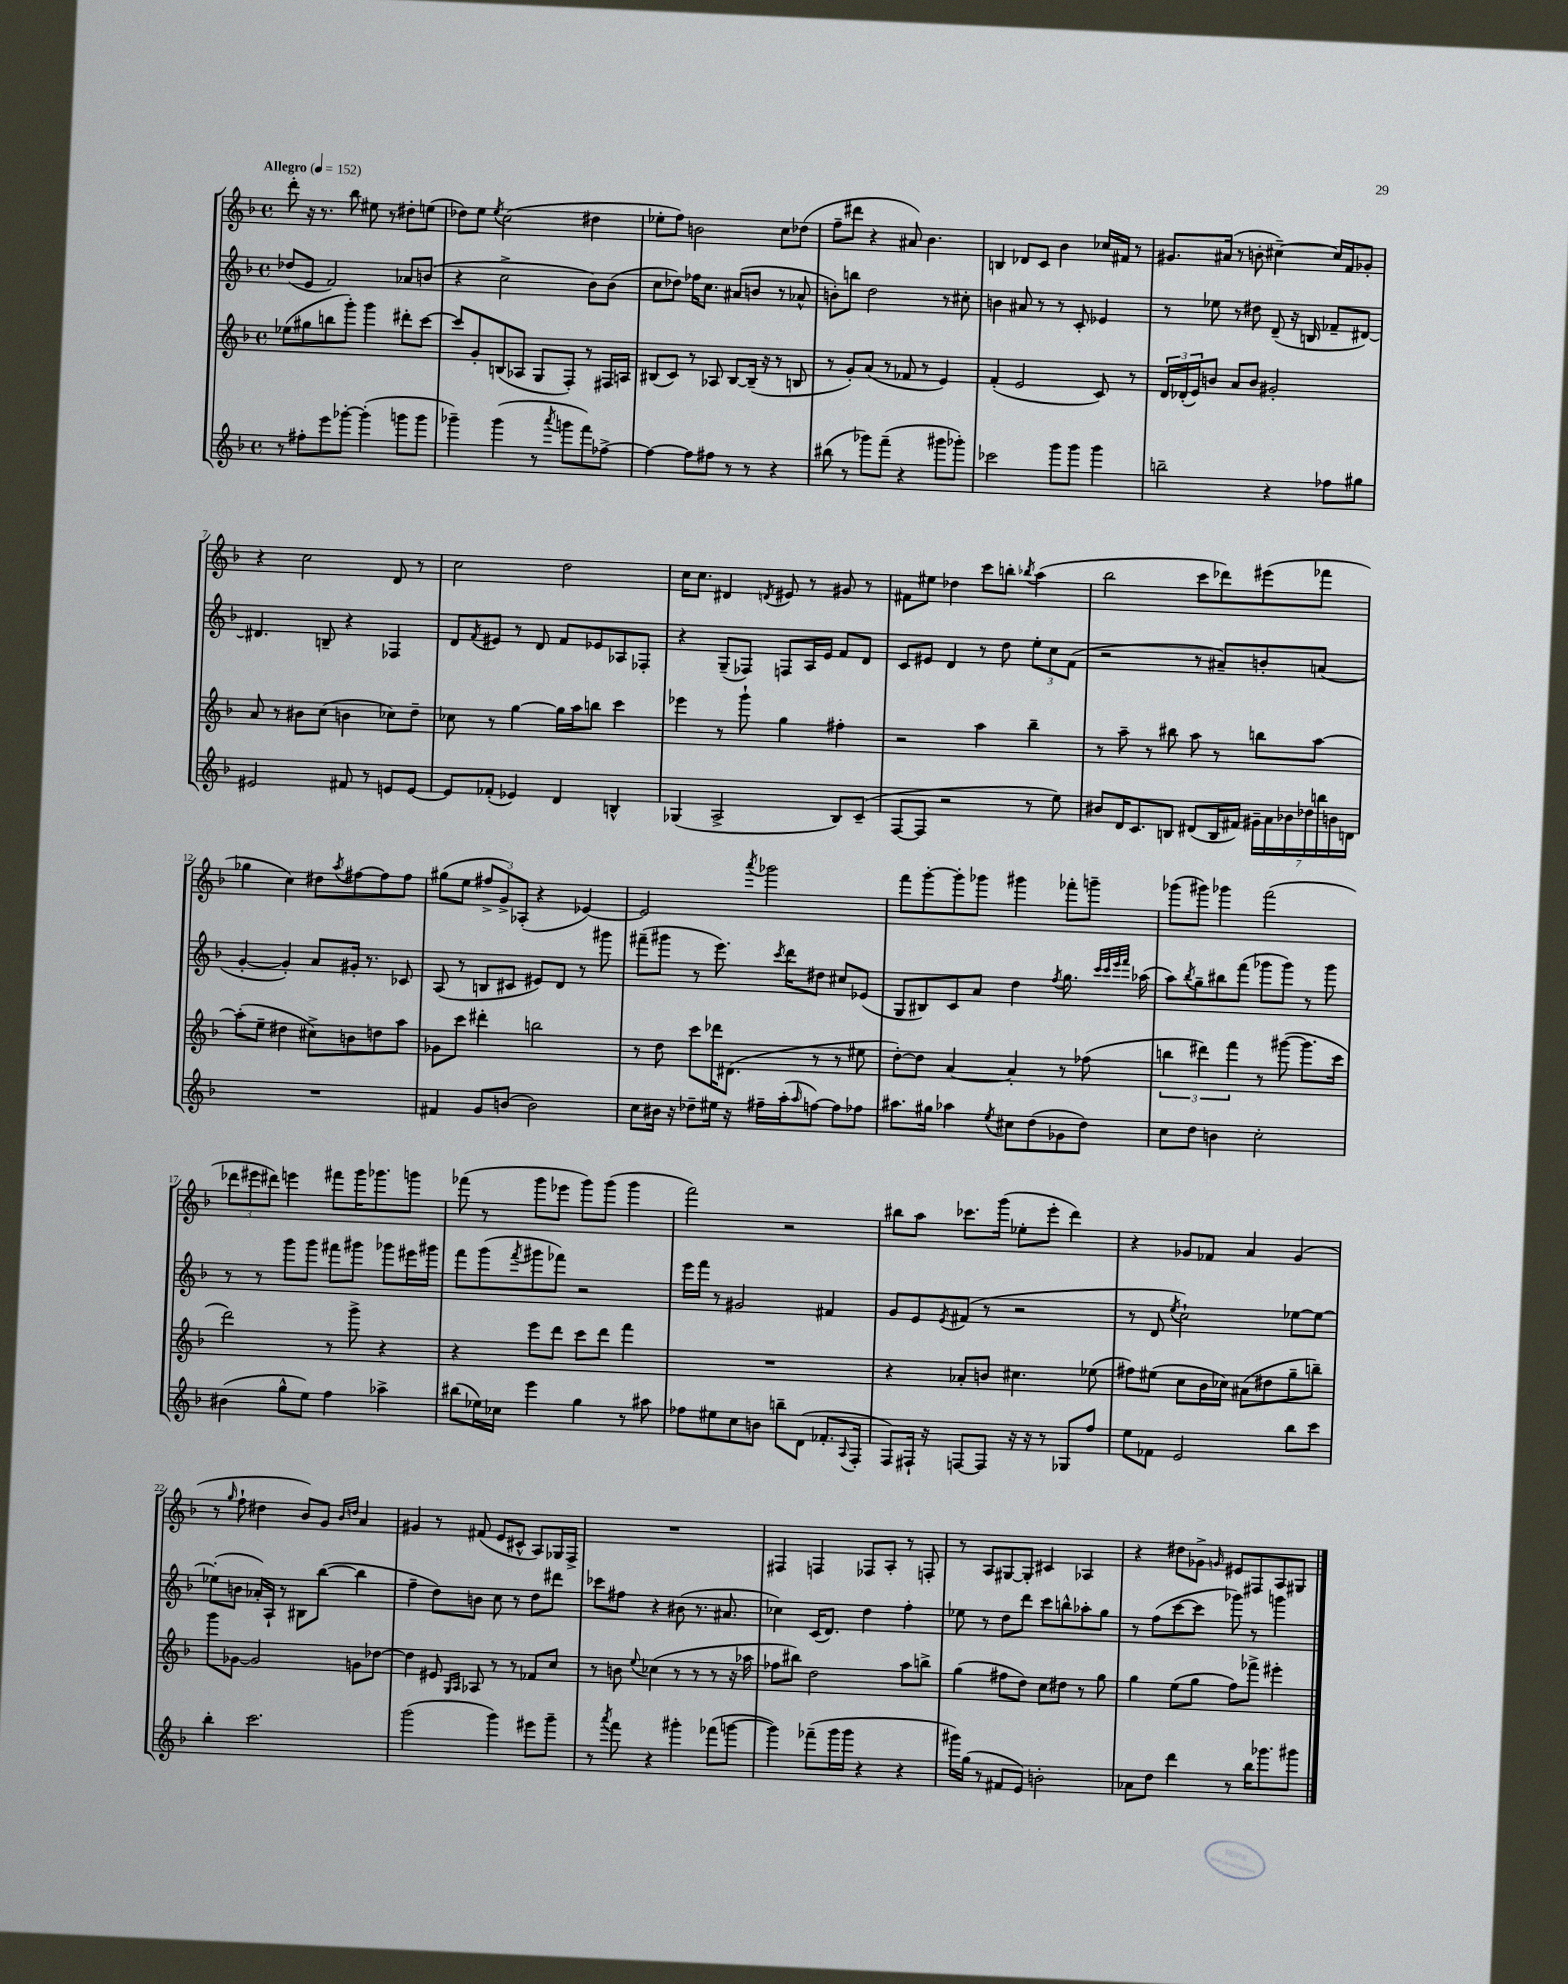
<<
\new StaffGroup <<
\new Staff = "s0" {
    \clef treble \key f \major \defaultTimeSignature \time 4/4 \tempo "Allegro" 4 = 152
    d'''8-. r16 r8. bes''8 eis''8 r8 dis''8-. e''8( |
    des''8) e''8 \acciaccatura { e''8 } c''2( dis''4 |
    ees''8-. f''8) b'2 c''8 des''8( |
    f''8-- dis'''8 r4 ais'8) bes'4. |
    b4 des'8 c'8 bes'4 ces''16 fis'16 r8 |
    gis'8. ais'16( r8 b'8-. cis''4~--) cis''16 f'16 ges'8-. |
    r4 c''2 d'8 r8 |
    c''2 d''2 |
    c''16 c''8. dis'4 \acciaccatura { d'8 } eis'8 r8 gis'8 r8 |
    fis'8 eis''8 des''4 c'''8 b''8-. \acciaccatura { bes''8 } a''4( |
    bes''2 c'''8 des'''8) eis'''8( fes'''8 |
    ges''4 c''4) dis''8 \acciaccatura { a''8 } fis''8~ fis''8 fis''8 |
    gis''8( e''8 \tuplet 3/2 { fis''8-> g'8->) aes8-.( } r4 ees'4~) |
    ees'2 \acciaccatura { a'''8 } ges'''2 |
    f'''8 g'''8~-. g'''8-. ges'''8 gis'''4 fes'''8-. g'''8-- |
    ges'''8( gis'''8) ges'''4 f'''2( |
    \tuplet 3/2 { des'''8 eis'''8 dis'''8) } e'''4 fis'''8 g'''16 ges'''8. g'''8 |
    fes'''8( r8 g'''8 ees'''8 g'''8) g'''8( g'''4 |
    f'''2) r2 |
    bis''8 a''8 ces'''8. g'''16( ees''8-. e'''8-. d'''4) |
    r4 ges'8 fes'8 a'4 ges'4( |
    r8 \grace { g''16 } f''8-! dis''4 bes'8) g'8 \grace { bes'16 d''16 } a'4 |
    gis'4 r8 fis'8( e'8 cis'8-^ a8) ges16 f16-> |
    R1 |
    fis4 f4 fes8 a8-. r8 f8-. |
    r8 a8 gis8~ gis8-. cis'4 aes4 |
    r4 dis''8 ges'8-> \grace { g'16 } eis'8 fis8 a8 gis8 \bar "|." |
}
\new Staff = "s1" {
    \clef treble \key f \major \defaultTimeSignature \time 4/4
    des''8( e'8 f'2) aes'8 b'8( |
    r4 c''2-> bes'8) bes'8( |
    c''8 des''8) fes''16 c''8. ais'8( b'8 r8 aes'8-^ |
    b'8-.) b''8 d''2 r8 cis''8-. |
    b'4 ais'8 r8 r8 c'8-. ees'4 |
    r8 ees''8 r8 dis''8 d'8--( r16 b16 fes'8-- dis'8~) |
    dis'4. b8-- r4 fes4 |
    d'8 \acciaccatura { f'8 } eis'8 r8 d'8 f'8 ees'8 aes8 fes8-. |
    r4 g8--( fes8) f8 a16 e'16 f'8 d'8 |
    c'8 eis'8 d'4 r8 d''8 \tuplet 3/2 { e''8-. c''8 f'8( } |
    r2 r8 ais'8--) b'8-. a'8( |
    g'4~-. g'4-.) a'8 gis'16-. r8. ces'8 |
    a8( r8 b8 cis'8 eis'8) d'8 r8 gis'''8 |
    fis'''8--( gis'''8 r8 e'''8.) \acciaccatura { c'''8 } d'''16 dis''8 cis''8 ees'8( |
    g8 bis8) c'8 a'8 d''4 \acciaccatura { f''8 } g''8. \grace { c'''32 c'''32 e'''32 f'''32 } aes''16( |
    a''8) \acciaccatura { bes''8 } g''8-- bis''8 f'''8( ges'''8 ges'''8) r8 ges'''8 |
    r8 r8 g'''8 g'''8 fis'''8 gis'''8 ges'''8 eis'''16 gis'''16 |
    f'''8 g'''8( \acciaccatura { f'''8 } gis'''8 fes'''8) r2 |
    e'''16 f'''16 r8 gis'2 fis'4 |
    g'8 e'8 \acciaccatura { e'8 } fis'8( r8 r2 |
    r8 d'8 \acciaccatura { e''8 } c''2-!) ees''8~ ees''8~ |
    ees''8-.( b'8 aes'16-.) a16-! r8 bis8 bes''8~( bes''4 |
    f''4-- d''8) b'8 c''8 r8 d''8 dis'''8 |
    ces'''8 fis''8 r4 bis'8( r8. ais'8. |
    ces''4) c'16( d'8.) d''4 f''4-. |
    ees''8 r8 d''8 d'''8 c'''8 b''8-^ aes''8-. g''8 |
    r8 f''8( c'''8~ c'''8 ges'''8) r8 g'''4 \bar "|." |
}
\new Staff = "s2" {
    \clef treble \key f \major \defaultTimeSignature \time 4/4
    ees''8( gis''8 b''8 g'''8-.) g'''4 dis'''8-. c'''8~ |
    c'''8 g'8-. b8( aes8 g8 f8-.) r8 fis16 a16 |
    bis8( c'8) r8 aes8 bis8~ bis16--( r16 r8 b8 |
    r8 g'8-.) a'8( r8 fes'8 r8 e'4) |
    f'4-.( e'2 c'8) r8 |
    \tuplet 3/2 { d'16 des'16-.( e'16) } b'8 a'8 b'8 gis'2-. |
    a'8 r8 bis'8 c''8( b'4 ces''8) d''8-- |
    ces''8 r8 g''4~ g''16 a''16 b''8 c'''4 |
    ees'''4 r8 g'''8-! g''4 fis''4-. |
    r2 a''4 bes''4-- |
    r8 a''8-- r8 bis''8 a''8 r8 b''8 a''8~ |
    a''8-.( e''8-- dis''4 cis''8->) b'8 d''8 a''8 |
    ges'8 c'''8 dis'''4-. b''2 |
    r8 d''8 c'''8 des'''16 dis'8.( r8 r8 eis''8 |
    d''8~-.) d''8 a'4~ a'4-. r8 fes''8( |
    \tuplet 3/2 { b''4 dis'''4) f'''4 } r8 gis'''8~( gis'''8. c'''16 |
    d'''2) r8 g'''8-> r4 |
    r4 e'''8 d'''8 c'''8 d'''8 f'''4 |
    R1 |
    r4 aes'8-. b'8 cis''4. ees''8( |
    fis''8) eis''8( c''8 bes'16 ces''16) ais'8( dis''8 g''8-- b''8--) |
    g'''8 ges'8~ ges'2 g'8 des''8~ |
    des''4 eis'8 \grace { g16 a16 } aes8 r8 r8 fes'8 c''8 |
    r8 b'8 \appoggiatura { e''8 } ces''4( r8 r8 r8 r16 aes''16 |
    fes''8 bis''8) d''2 a''8 b''8-> |
    g''4( fis''8 d''8) c''8 dis''8 r8 g''8 |
    g''4 e''8( g''8 f''8) fes'''8-> eis'''4-. \bar "|." |
}
\new Staff = "s3" {
    \clef treble \key f \major \defaultTimeSignature \time 4/4
    r8 fis''8-. e'''8 ges'''8~-. ges'''4-.( g'''8 g'''8 |
    ges'''4--) ges'''4( r8 \acciaccatura { a'''8 } g'''8 f'''8) fes''8~-> |
    fes''4~ fes''8 fis''8 r8 r8 r4 |
    bis''8( r8 ges'''8) f'''8--( r4 gis'''8 ges'''8-.) |
    ces'''2 g'''8 g'''8 g'''4 |
    b''2-- r4 fes''8 gis''8 |
    eis'2 fis'8 r8 e'8 e'8~ |
    e'8 fes'8-.( ees'4) d'4 b4-^ |
    ges4( a2-> bes8) c'8--( |
    f8~ f8 r2 r8 e''8) |
    bis'8 d'16 c'8. b8 dis'8( b16 fis'16) \tuplet 7/4 { gis'16-- a'16 bes'16 des''16 b''16 b'16 d'16 } |
    R1 |
    fis'4 g'8 b'8( b'2) |
    c''8 bis'16 r16 des''8-- eis''16 r16 fis''16-- a''16-.( \grace { a''16 } f''8~) f''8 fes''8 |
    ais''8. gis''16 aes''4 \acciaccatura { e''8 } cis''8 d''8( ges'8 d''8) |
    c''8 d''8 b'4 c''2-. |
    bis'4( g''8-^ e''8) f''4 aes''4-> |
    bis''8( ees''16) ces''16 e'''4 g''4 r8 ais''8 |
    fes''8 eis''8 c''8 b'8 b''8-- d'8( fes'8.-. \appoggiatura { a8 } f16-. |
    f8) fis16-! r16 f8~ f8 r16 r16 r8 ges8 f''8 |
    e''8 fes'8 e'2 bes''8 c'''8 |
    bes''4-. c'''2. |
    g'''2( g'''4) eis'''8 g'''8-- |
    r8 \acciaccatura { a'''8 } f'''8 r4 gis'''4-. fes'''8( g'''8~ |
    g'''4) fes'''8--( g'''16 g'''16 r4 r4 |
    gis'''16) g''16( r8 fis'8 e'8) b'2-. |
    aes'8 d''8 d'''4 r8 bes''16 ges'''8. gis'''8 \bar "|." |
}
>>
>>
